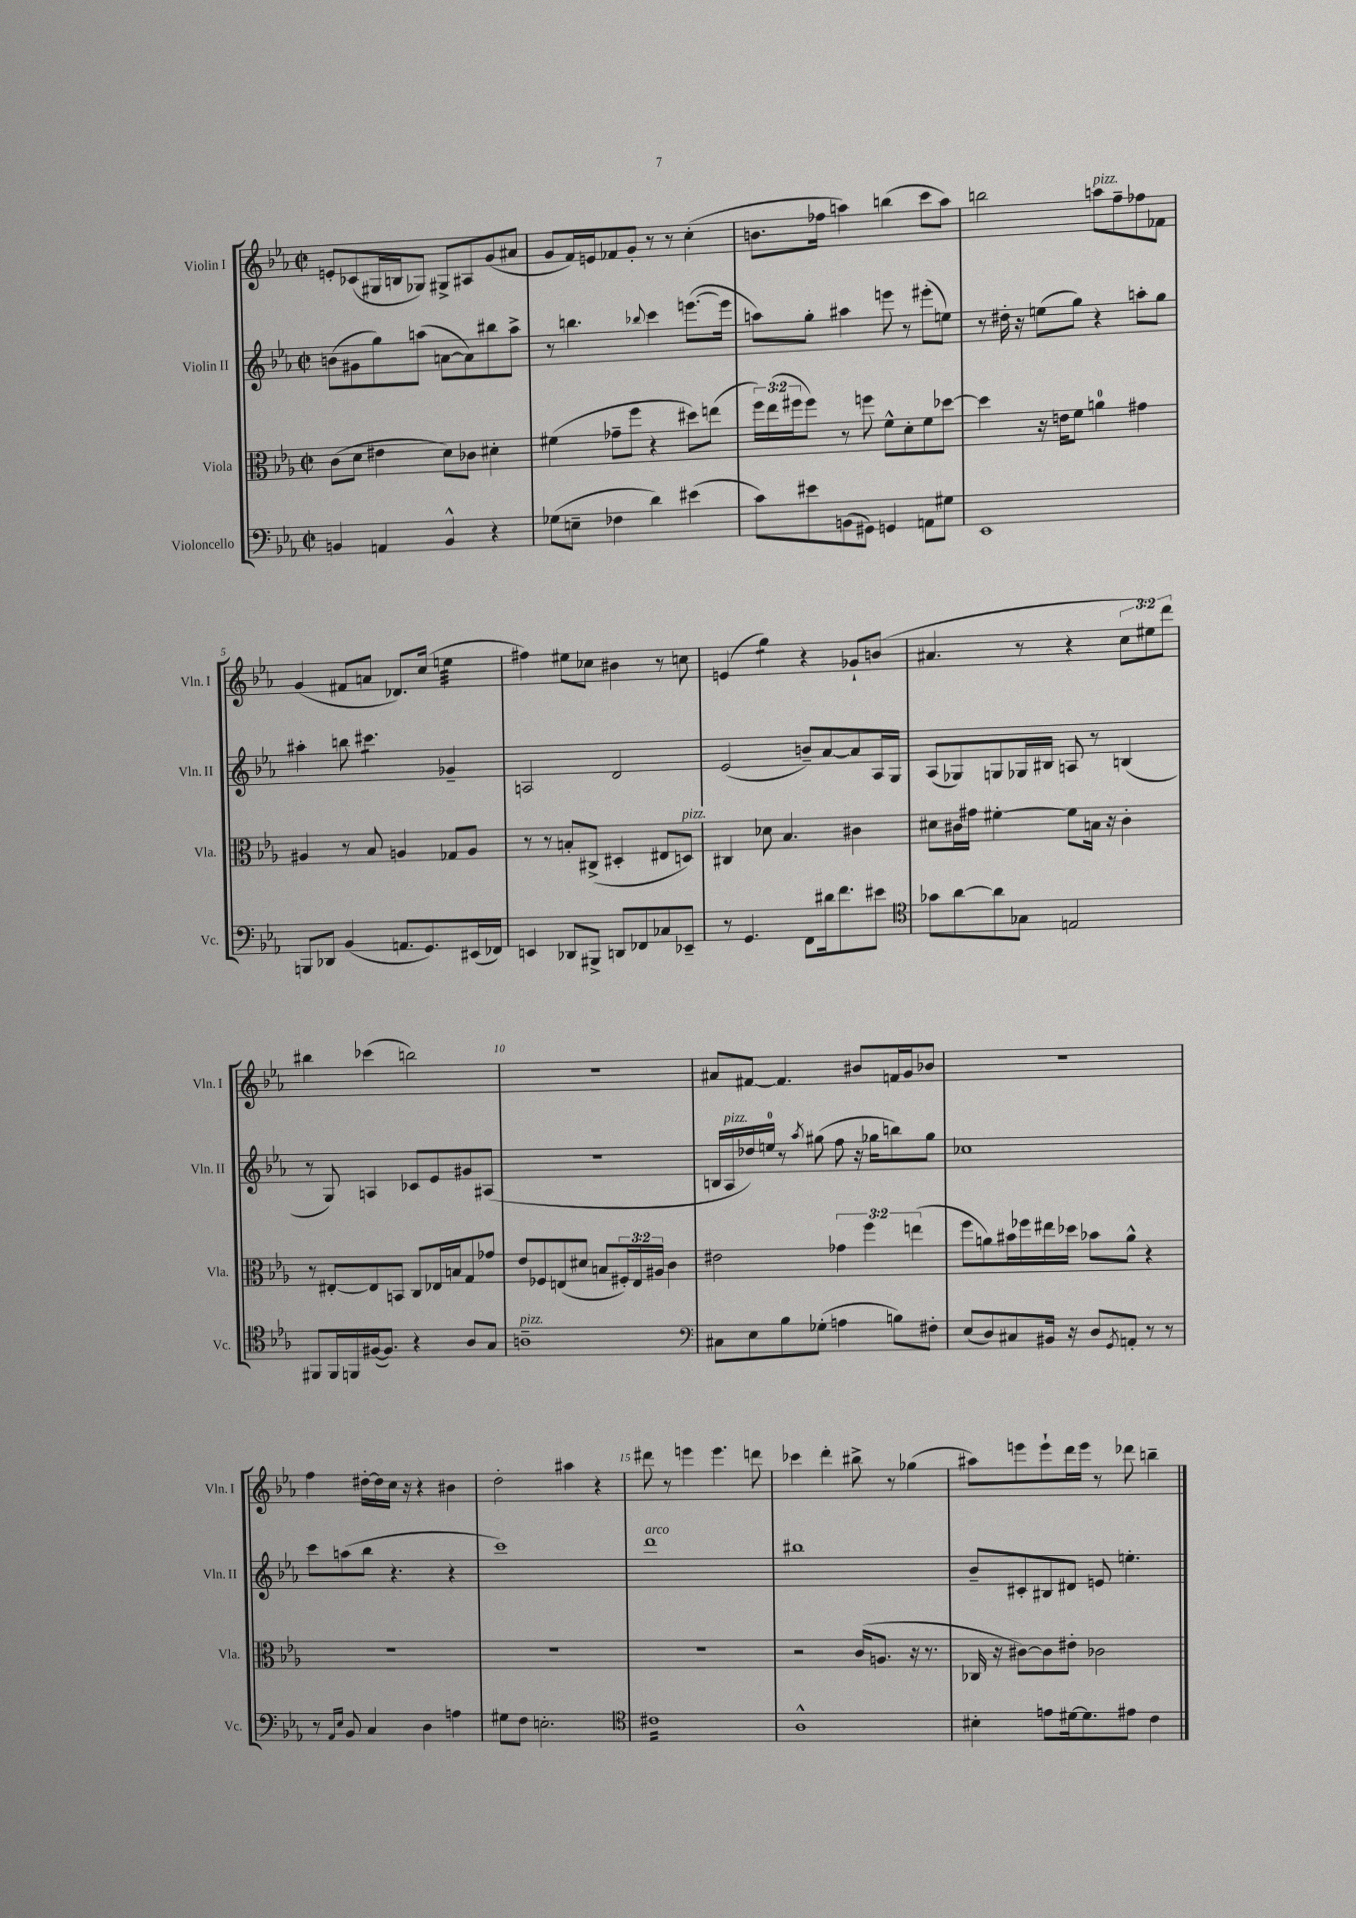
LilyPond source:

<<
\new StaffGroup <<
\new Staff = "s0" \with { instrumentName = "Violin I" shortInstrumentName = "Vln. I" } {
    \clef treble \key ees \major \defaultTimeSignature \time 2/2 \override Staff.TupletNumber.text = #tuplet-number::calc-fraction-text
    e'8-. ces'8( gis16 b16 ges8) gis8-> ais8 g'8( ais'8 |
    g'8 f'16) e'16 fes'8 g'8-. r8 r8 c''4-.( |
    b'8. fes''16 a''4) b''4( c'''8 a''8) |
    b''2 a''8^\markup { \italic "pizz." } f''8-- fes''8 fes'8 |
    g'4( fis'8 a'8 des'8.) c''16( e''4:32 |
    fis''4) eis''8 ces''8 bis'4 r8 c''8 |
    e'4( g''4:8) r4 ges'8-! b'8( |
    ais'4. r8 r4 \tuplet 3/2 { c''8 eis''8) d'''8 } |
    bis''4 ces'''4( b''2) |
    R1 |
    ais'8 fis'8~ fis'4. bis'8 f'16 g'16 bes'8 |
    R1 |
    f''4 dis''16~-. dis''16 c''16 r16 r4 bis'4 |
    d''2-. ais''4 r4 |
    dis'''8 r8 e'''4 e'''4. d'''8 |
    ces'''4 d'''4-. bis''8-> r8 ges''4( |
    ais''8) e'''8 e'''8-! d'''16 e'''16 r8 des'''8 b''4-- \bar "|." |
}
\new Staff = "s1" \with { instrumentName = "Violin II" shortInstrumentName = "Vln. II" } {
    \clef treble \key ees \major \defaultTimeSignature \time 2/2
    b'8( gis'8 g''8) a''8( a'8~ a'8) bis''8 a''8-> |
    r8 b''4. \appoggiatura { bes''8 } c'''4 e'''8.~( e'''16 |
    a''8) g''8-. ais''4 e'''8 r8 eis'''8-.( e''8) |
    r8 dis''16-. r16 e''8( g''8) r4 a''8-. g''8 |
    ais''4-. b''8 cis'''4.:8 ges'4-- |
    a2 d'2 |
    ees'2( b'8--) aes'8~ aes'8 aes16 g16 |
    aes8( ges8) g8 ges16 bis16 a8 r8 b4( |
    r8 g8) a4 ces'8 ees'8 gis'8 ais8( |
    R1 |
    b16 aes16^\markup { \italic "pizz." } des''16) e''16-0 r8 \acciaccatura { aes''8 } gis''8( f''8 r16 ges''16 b''8) ges''8 |
    ces''1 |
    c'''8 a''8( bes''8 r4. r4 |
    c'''1) |
    d'''1^\markup { \italic "arco" } |
    bis''1 |
    bes'8-- cis'8-. bis8 dis'8 e'8 e''4.-. \bar "|." |
}
\new Staff = "s2" \with { instrumentName = "Viola" shortInstrumentName = "Vla." } {
    \clef alto \key ees \major \defaultTimeSignature \time 2/2 \override Staff.TupletNumber.text = #tuplet-number::calc-fraction-text
    c'8( d'8 eis'4 d'8) ces'8 dis'4-. |
    fis'4( ges'8-- f''8 r4 dis''8) e''8( |
    \tuplet 3/2 { f''16) ees''16( fis''16 } fis''8) r8 f''8 f'8-^ d'8-. f'8 des''8~ |
    des''4 r16 e'16 f'8 a'4-0 gis'4 |
    ais4 r8 bes8 a4 ges8 a8 |
    r8 r8 b8-. cis8->( dis4-. eis8 d8^\markup { \italic "pizz." }) |
    cis4 des'8 bes4. cis'4 |
    dis'8 cis'16 gis'16 fis'4~-. fis'8 b16 r16 cis'4-. |
    r8 eis8~-. eis8 b,8 c8 ees16 b16 g8 ges'8 |
    ees'8 fes8 e8( dis'8 b8 \tuplet 3/2 { fis16-.) e16 ais16 } c'4 |
    eis'2 \tuplet 3/2 { ges'4 f''4 e''4( } |
    f''8 a'8) bis'16 fes''16 eis''16 des''16 bes'8 a'8-^ r4 |
    R1 |
    R1 |
    R1 |
    r2 c'16( a8. r16 r8. |
    ces16 r16 cis'8~) cis'8 eis'8-. ces'2 \bar "|." |
}
\new Staff = "s3" \with { instrumentName = "Violoncello" shortInstrumentName = "Vc." } {
    \clef bass \key ees \major \defaultTimeSignature \time 2/2
    b,4 a,4 b,4-^ r4 |
    ges8( e8-- fes4 d'4) eis'4( |
    c'8) eis'8 b,8( gis,8) g,4 a,8 gis8 |
    ees,1 |
    b,,8 des,8 bes,4( a,8. g,8.) eis,16( fes,16) |
    e,4 des,8 bis,,8-> d,8 fes,8 ces8 ees,8-- |
    r8 g,4. f,8 dis'16 f'8. eis'8 |
    \clef tenor ges'8 aes'8~ aes'8 ges8 e2 |
    fis,8 fis,16 f,16 fis16~( fis8.) r4 aes8 g8 |
    a1--^\markup { \italic "pizz." } |
    \clef bass cis8 ees8 bes8 ges8-.( a4 b8) fis8-. |
    ees8( d8) cis8 bis,16 r16 d8 \acciaccatura { g,8 } a,8-. r8 r8 |
    r8 \grace { aes,16 ees16 } bes,8 c4 d4 a4 |
    gis8 f8 e2.-. |
    \clef tenor cis'1:16 |
    aes1-^ |
    bis4-. e'8 dis'16~ dis'8. eis'8 c'4 \bar "|." |
}
>>
>>
\layout { \context { \Score \override BarNumber.break-visibility = ##(#f #t #t) barNumberVisibility = #(every-nth-bar-number-visible 5) } }
